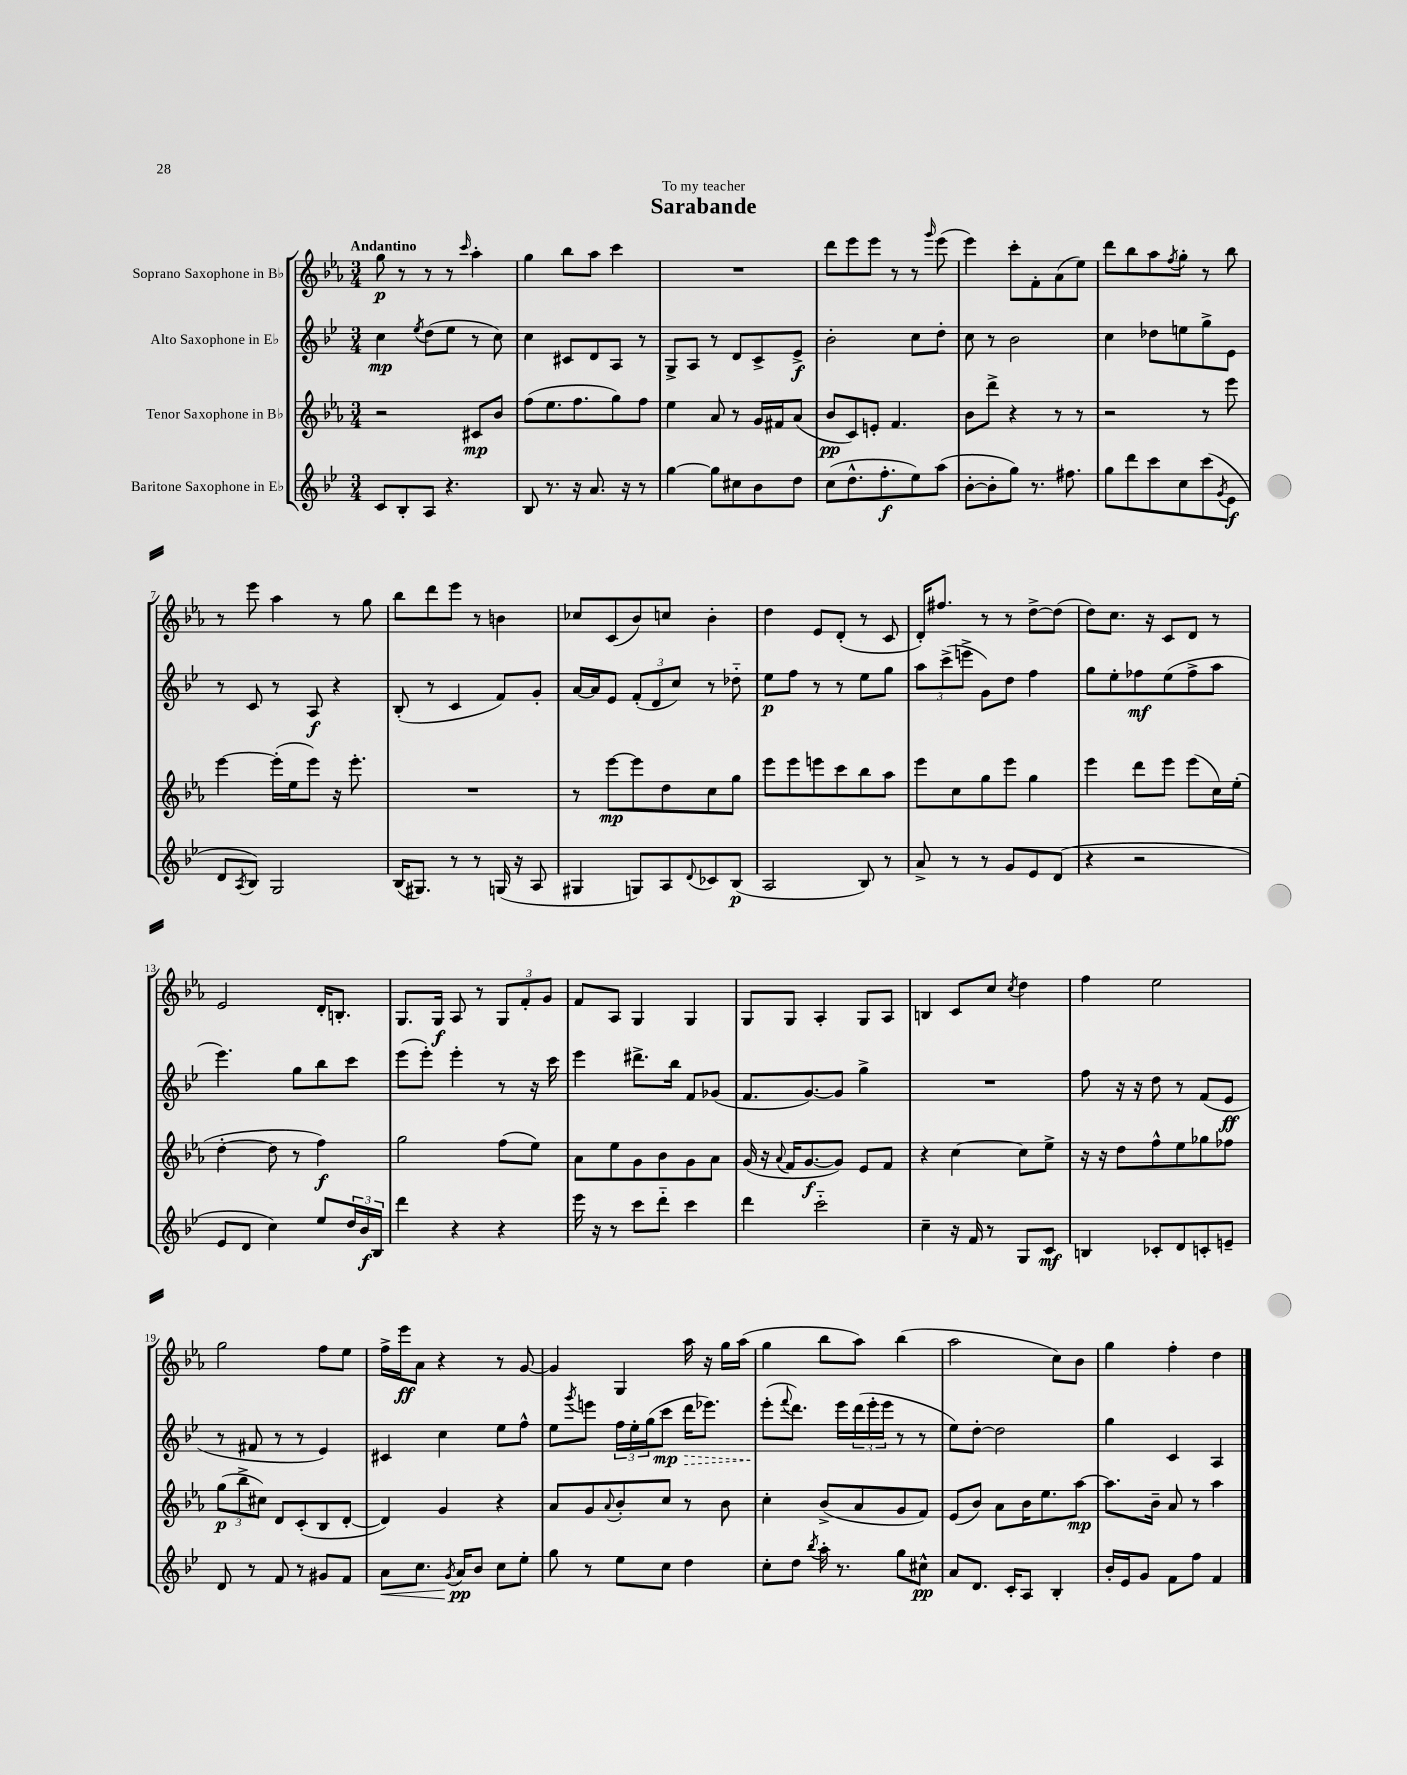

**kern	**dynam	**kern	**dynam	**kern	**dynam	**kern	**dynam
*part4	*part4	*part3	*part3	*part2	*part2	*part1	*part1
*staff4	*staff4	*staff3	*staff3	*staff2	*staff2	*staff1	*staff1
*I"Baritone Saxophone in E♭	*	*I"Tenor Saxophone in B♭	*	*I"Alto Saxophone in E♭	*	*I"Soprano Saxophone in B♭	*
*clefG2	*	*clefG2	*	*clefG2	*	*clefG2	*
*k[b-e-]	*	*k[b-e-a-]	*	*k[b-e-]	*	*k[b-e-a-]	*
*M3/4	*	*M3/4	*	*M3/4	*	*M3/4	*
=1	=1	=1	=1	=1	=1	=1	=1
!	!	!	!	!	!	!LO:TX:a:B:t=Andantino	!
8c/L	.	2r	.	4cc\	mp	8gg\	p
8B-'/	.	.	.	.	.	8r	.
.	.	.	.	8qee-/	.	.	.
8A/J	.	.	.	(8dd\L	.	8r	.
4.r	.	.	.	8ee-\J	.	8r	.
.	.	.	.	.	.	16qqccc/	.
.	.	8c#X/L	mp	8r	.	4aa-'\	.
.	.	8b-/J	.	8cc\)	.	.	.
=2	=2	=2	=2	=2	=2	=2	=2
8B-/	.	(8ff\L	.	4cc\	.	4gg\	.
8.r	.	8.ee-\	.	.	.	.	.
.	.	.	.	8c#X/L	.	8bb-\L	.
16r	.	8.ff\	.	.	.	.	.
8.a/	.	.	.	8d/	.	8aa-\J	.
.	.	8gg\)	.	8A/J	.	4ccc\	.
16r	.	.	.	.	.	.	.
8r	.	8ff\J	.	8r	.	.	.
=3	=3	=3	=3	=3	=3	=3	=3
[4gg\	.	4ee-\	.	8G^/L	.	2.r	.
.	.	.	.	8A/J	.	.	.
8gg\L]	.	8a-/	.	8r	.	.	.
8cc#X\	.	8r	.	8d/L	.	.	.
8b-\	.	16g/LL	.	8c^/	.	.	.
.	.	16f#X/J	.	.	.	.	.
8dd\J	.	(8a-/J	.	8e-^/J	f	.	.
=4	=4	=4	=4	=4	=4	=4	=4
(8cc\L	.	8b-/L	pp	2b-'\	.	8ddd\L	.
8.dd^^\	.	8c/)	.	.	.	8eee-\	.
.	.	8en'/J	.	.	.	8eee-\J	.
8.ff'\	f	.	.	.	.	.	.
.	.	4.f/	.	.	.	8r	.
8ee-\)	.	.	.	8cc\L	.	8r	.
.	.	.	.	.	.	16qqggg/	.
(8aa\J	.	.	.	8dd'\J	.	(8eee-\	.
=5	=5	=5	=5	=5	=5	=5	=5
[8b-'\L	.	8b-\L	.	8cc\	.	4eee-\)	.
8b-'\]	.	8ddd^\J	.	8r	.	.	.
8gg\J)	.	4r	.	2b-\	.	8ccc'\L	.
8.r	.	.	.	.	.	8f'\	.
.	.	8r	.	.	.	(8a-\	.
8.ff#X\	.	.	.	.	.	.	.
.	.	8r	.	.	.	8ee-\J)	.
=6	=6	=6	=6	=6	=6	=6	=6
8gg\L	.	2r	.	4cc\	.	8ddd\L	.
8ddd\	.	.	.	.	.	8bb-\	.
8ccc\	.	.	.	8dd-X\L	.	8aa-\	.
.	.	.	.	.	.	8qff/	.
8cc\	.	.	.	8een\	.	8gg'\J	.
(8ccc\	.	8r	.	8gg^\	.	8r	.
8qg/	.	.	.	.	.	.	.
8e-\J	f	8eee-\	.	8e-\J	.	8bb-\	.
!!LO:LB:g=z
=7	=7	=7	=7	=7	=7	=7	=7
8d/L	.	[4eee-\	.	8r	.	8r	.
8qA/	.	.	.	.	.	.	.
8B-/J)	.	.	.	8c/	.	8eee-\	.
2G/	.	(16eee-'\LL]	.	8r	.	4aa-\	.
.	.	16ee-\J	.	.	.	.	.
.	.	8eee-\J)	.	8A/	f	.	.
.	.	16r	.	4r	.	8r	.
.	.	8.eee-'\	.	.	.	.	.
.	.	.	.	.	.	8gg\	.
=8	=8	=8	=8	=8	=8	=8	=8
(16B-/KL	.	2.r	.	(8B-'/	.	8bb-\L	.
8.G#X/J)	.	.	.	.	.	.	.
.	.	.	.	8r	.	8ddd\	.
8r	.	.	.	4c/	.	8eee-\J	.
8r	.	.	.	.	.	8r	.
(16Gn/	.	.	.	8f/L)	.	4bn\	.
16r	.	.	.	.	.	.	.
8A/	.	.	.	8g'/J	.	.	.
=9	=9	=9	=9	=9	=9	=9	=9
4G#X/	.	8r	.	[16a/LL	.	8cc-X/L	.
.	.	.	.	16a/J]	.	.	.
.	.	[8eee-\L	mp	8e-/J	.	(8c/	.
8Gn/L)	.	8eee-\]	.	(12f'/L	.	8b-/)	.
.	.	.	.	12d/	.	.	.
8A/	.	8dd\	.	.	.	8ccn/J	.
.	.	.	.	12cc/J)	.	.	.
8qqd/	.	.	.	.	.	.	.
8c-X/	.	8cc\	.	8r	.	4b-'\	.
(8B-/J	p	8gg\J	.	8dd-X\	.	.	.
=10	=10	=10	=10	=10	=10	=10	=10
2A/	.	8eee-\L	.	8ee-\L	p	4dd\	.
.	.	8eee-\	.	8ff\J	.	.	.
.	.	8eeen\	.	8r	.	8e-/L	.
.	.	8ccc\	.	8r	.	(8d'/J	.
8B-/)	.	8bb-\	.	8ee-\L	.	8r	.
8r	.	8aa-\J	.	8gg\J	.	8c/	.
=11	=11	=11	=11	=11	=11	=11	=11
8a^/	.	8eee-\L	.	12aa\L	.	16d'/KL)	.
.	.	.	.	.	.	8.ff#X/J	.
.	.	.	.	(12ccc^\	.	.	.
8r	.	8cc\	.	.	.	.	.
.	.	.	.	12eeen^\J	.	.	.
8r	.	8gg\	.	8g\L)	.	8r	.
8g/L	.	8eee-\J	.	8dd\J	.	8r	.
8e-/	.	4gg\	.	4ff\	.	[8dd^\L	.
(8d/J	.	.	.	.	.	(8dd\J]	.
=12	=12	=12	=12	=12	=12	=12	=12
4r	.	4eee-\	.	8gg\L	.	8dd\L)	.
.	.	.	.	8ee-'\	.	8.cc\J	.
2r	.	8ddd\L	.	8ff-X\	mf	.	.
.	.	.	.	.	.	16r	.
.	.	8eee-\J	.	(8ee-\	.	8c/L	.
.	.	(8eee-\L	.	8ff-^\	.	8d/J	.
.	.	16cc\L)	.	8aa\J	.	8r	.
.	.	(16ee-'\JJ	.	.	.	.	.
!!LO:LB:g=z
=13	=13	=13	=13	=13	=13	=13	=13
8e-/L	.	[4dd'\	.	4.eee-\)	.	2e-/	.
8d/J	.	.	.	.	.	.	.
4cc\)	.	8dd\]	.	.	.	.	.
.	.	8r	.	8gg\L	.	.	.
8ee-/L	.	4ff\)	f	8bb-\	.	16d'/KL	.
.	.	.	.	.	.	8.Bn'/J	.
24dd/L	.	.	.	8ccc\J	.	.	.
24b-/	f	.	.	.	.	.	.
24B-/JJ	.	.	.	.	.	.	.
=14	=14	=14	=14	=14	=14	=14	=14
4ddd\	.	2gg\	.	(8eee-\L	.	8.G/L	.
.	.	.	.	8eee-'\J)	.	.	.
.	.	.	.	.	.	16G/Jk	f
4r	.	.	.	4eee-'\	.	8A-/	.
.	.	.	.	.	.	8r	.
4r	.	(8ff\L	.	8r	.	12G/L	.
.	.	.	.	.	.	12f'/	.
.	.	8ee-\J)	.	16r	.	.	.
.	.	.	.	.	.	12g/J	.
.	.	.	.	16ccc\	.	.	.
=15	=15	=15	=15	=15	=15	=15	=15
16eee-\	.	8a-\L	.	4eee-\	.	8f/L	.
16r	.	.	.	.	.	.	.
8r	.	8ee-\	.	.	.	8A-/J	.
8ccc\L	.	8g\	.	8.ddd#X^\L	.	4G/	.
8ddd\J	.	8b-\	.	.	.	.	.
.	.	.	.	16bb-\Jk	.	.	.
4ccc\	.	8g\	.	8f/L	.	4G/	.
.	.	8a-\J	.	(8g-X/J	.	.	.
=16	=16	=16	=16	=16	=16	=16	=16
4ddd\	.	(16g/	.	8.f/L	.	8G/L	.
.	.	16r	.	.	.	.	.
.	.	8qqa-/	.	.	.	.	.
.	.	16f/KL	.	.	.	8G/J	.
.	.	[8.g/	f	[8.g/)	.	.	.
2ccc\	.	.	.	.	.	4A-'/	.
.	.	8g/J])	.	8g/J]	.	.	.
.	.	8e-/L	.	4gg^\	.	8G/L	.
.	.	8f/J	.	.	.	8A-/J	.
=17	=17	=17	=17	=17	=17	=17	=17
4cc~\	.	4r	.	2.r	.	4Bn/	.
16r	.	[4cc\	.	.	.	8c/L	.
16f/	.	.	.	.	.	.	.
8r	.	.	.	.	.	8cc/J	.
.	.	.	.	.	.	8qcc/	.
8G/L	.	8cc\L]	.	.	.	4dd\	.
8c/J	mf	8ee-^\J	.	.	.	.	.
=18	=18	=18	=18	=18	=18	=18	=18
4Bn/	.	16r	.	8ff\	.	4ff\	.
.	.	16r	.	.	.	.	.
.	.	8dd\L	.	16r	.	.	.
.	.	.	.	16r	.	.	.
8c-X'/L	.	8ff^^\	.	8dd\	.	2ee-\	.
8d/	.	8ee-\	.	8r	.	.	.
8cn'/	.	8gg-X\	.	(8f/L	.	.	.
8en~/J	.	8ff-X\J	.	8e-/J	ff	.	.
!!LO:LB:g=z
=19	=19	=19	=19	=19	=19	=19	=19
8d/	.	(12gg\L	p	8r	.	2gg\	.
.	.	12bb-^\	.	.	.	.	.
8r	.	.	.	8f#X/	.	.	.
.	.	12cc#X\J)	.	.	.	.	.
8f/	.	8d/L	.	8r	.	.	.
8r	.	(8c'/	.	8r	.	.	.
8g#X/L	.	8B-/	.	4e-/)	.	8ff\L	.
8f/J	.	[8d'/J	.	.	.	8ee-\J	.
=20	=20	=20	=20	=20	=20	=20	=20
!	!LO:HP:b	!	!	!	!	!	!
8a\L	<	4d/])	.	4c#X/	.	16ff^\LL	.
.	.	.	.	.	.	16eee-\J	ff
8.cc\J	.	.	.	.	.	8a-\J	.
.	.	4g/	.	4cc\	.	4r	.
8qg/	.	.	.	.	.	.	.
16a/KL	pp	.	.	.	.	.	.
8b-/J	[	.	.	.	.	.	.
8cc\L	.	4r	.	8ee-\L	.	8r	.
8ee-'\J	.	.	.	8ff^^\J	.	[8g/	.
=21	=21	=21	=21	=21	=21	=21	=21
8gg\	.	8a-/L	.	8ee-\L	.	4g/]	.
.	.	.	.	8qggg/	.	.	.
8r	.	8g/	.	8eeen\J	.	.	.
.	.	8qqa-/	.	.	.	.	.
8ee-\L	.	8b-'/	.	24ff\LL	.	4G/	.
.	.	.	.	24ee-'\	.	.	.
.	.	.	.	(24gg\J	.	.	.
8cc\J	.	8cc/J	.	8ccc\J	mp	.	.
!	!	!	!	!	!LO:HP:b	!	!
4dd\	.	8r	.	16ddd\KL	>	16aa-\	.
.	.	.	.	8.eee-X\J)	.	16r	.
.	.	8b-\	.	.	.	16gg\LL	.
.	.	.	.	.	.	(16aa-\JJ	.
=22	=22	=22	=22	=22	=22	=22	=22
8cc'\L	.	4cc'\	.	(8eee-'\L	.	4gg\	.
.	.	.	.	8qqfff/	.	.	.
8dd\J	.	.	.	8.ddd\J)	]	.	.
8qbb-/	.	.	.	.	.	.	.
16aa'\	.	(8b-^/L	.	.	.	8bb-\L	.
8.r	.	.	.	16eee-\LL	.	.	.
.	.	8a-/	.	(24ddd\	.	8aa-\J)	.
.	.	.	.	24eee-'\	.	.	.
.	.	.	.	24eee-\JJ	.	.	.
8gg\L	.	8g/	.	8r	.	(4bb-\	.
8cc#X^^\J	pp	8f/J)	.	8r	.	.	.
=23	=23	=23	=23	=23	=23	=23	=23
8a/L	.	(8e-/L	.	8ee-\L)	.	2aa-\	.
8.d/J	.	8b-/J)	.	[8dd'\J	.	.	.
.	.	8a-\L	.	2dd\]	.	.	.
16c'/KL	.	.	.	.	.	.	.
8A/J	.	16b-\K	.	.	.	.	.
.	.	8.ee-\	.	.	.	.	.
4B-'/	.	.	.	.	.	8cc\L)	.
.	.	[8aa-\J	mp	.	.	8b-\J	.
=24	=24	=24	=24	=24	=24	=24	=24
16b-'/LL	.	8.aa-\L]	.	4gg\	.	4gg\	.
16e-/J	.	.	.	.	.	.	.
8g/J	.	.	.	.	.	.	.
.	.	16b-~\Jk	.	.	.	.	.
8f\L	.	8a-/	.	4c/	.	4ff'\	.
8ff\J	.	8r	.	.	.	.	.
4f/	.	4aa-\	.	4A/	.	4dd\	.
==	==	==	==	==	==	==	==
*-	*-	*-	*-	*-	*-	*-	*-
